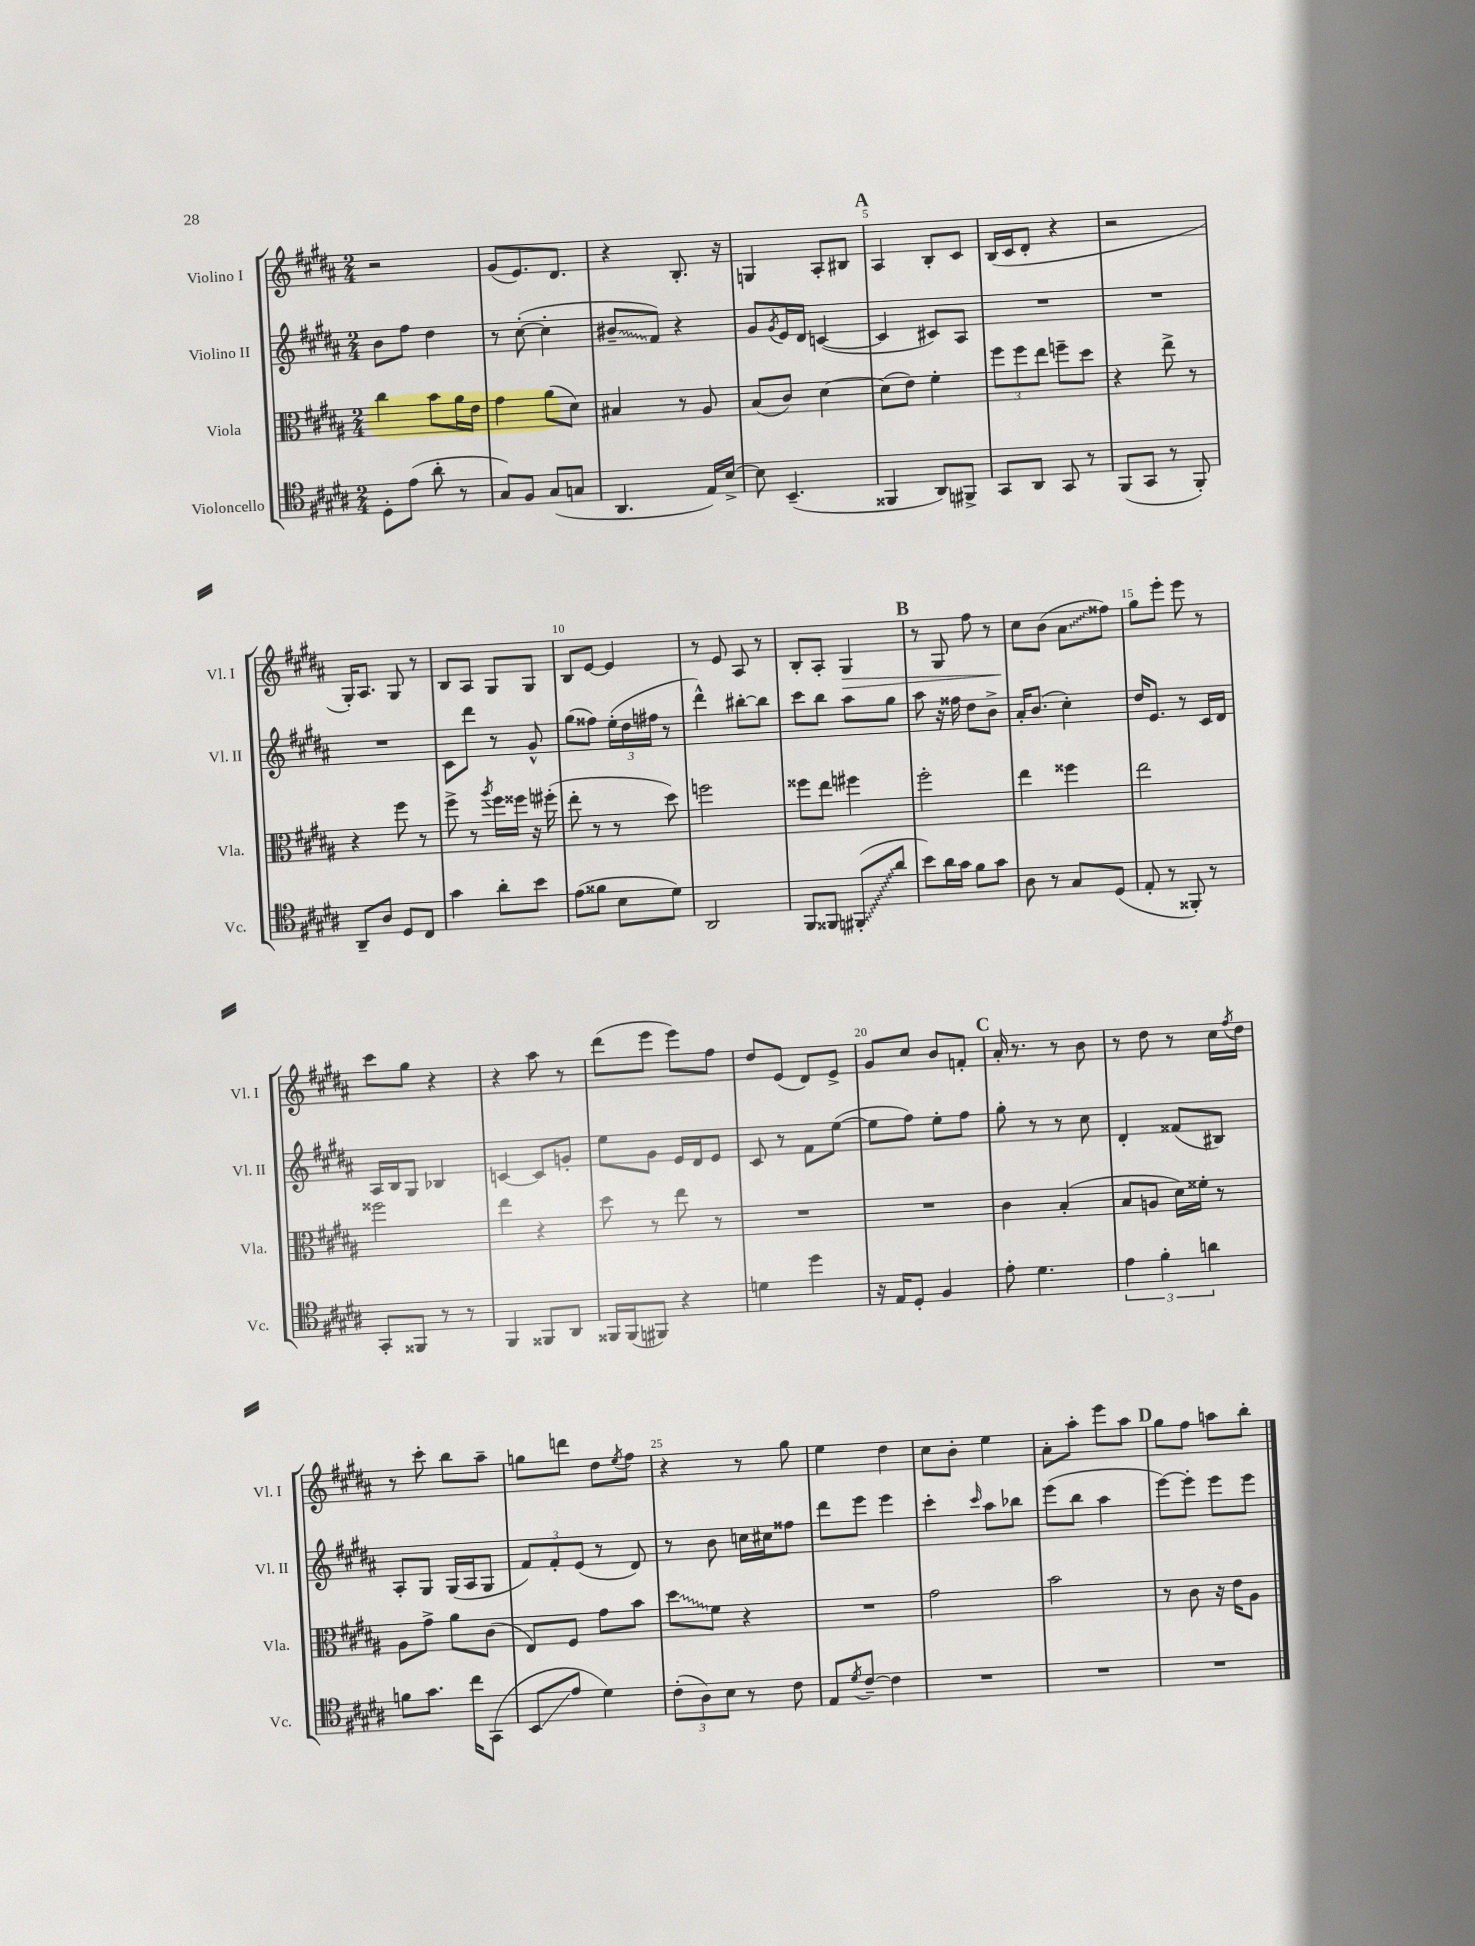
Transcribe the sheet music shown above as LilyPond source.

<<
\new StaffGroup <<
\new Staff = "s0" \with { instrumentName = "Violino I" shortInstrumentName = "Vl. I" } {
    \clef treble \key b \major \numericTimeSignature \time 2/4
    r2 |
    gis'8( e'8.) dis'8. |
    r4 b8.-. r16 |
    g4 ais8-. bis8 |
    \mark \markup { \bold "A" } ais4 b8-. cis'8 |
    b16( cis'16 dis'8-. r4 |
    r2 |
    gis16-.) ais8. gis8 r8 |
    b8 ais8 gis8 gis8 |
    b8 e'8~ e'4 |
    r8 e'8 ais8 r8 |
    b8-. ais8-. gis4\> |
    \mark \markup { \bold "B" } r8 gis8 fis''8 r8 |
    cis''8\! b'8( \once \override Glissando.style = #'zigzag ais'8\glissando fisis''8) |
    gis''8 e'''8-. e'''8 r8 |
    cis'''8 gis''8 r4 |
    r4 ais''8 r8 |
    dis'''8( e'''8 e'''8) fis''8 |
    dis''8 e'8( dis'8) e'8-> |
    gis'8 cis''8 b'8 f'8-. |
    \mark \markup { \bold "C" } ais'16-. r8. r8 b'8 |
    r8 dis''8 r8 cis''16 \acciaccatura { fis''8 } dis''16 |
    r8 cis'''8-. b''8 ais''8-- |
    g''8 d'''8 dis''8 \acciaccatura { e''8 } fis''8 |
    r4 r8 gis''8 |
    e''4 dis''4 |
    cis''8 b'8-. e''4 |
    ais'8-. ais''8-. e'''8 ais''8 |
    \mark \markup { \bold "D" } gis''8 fis''8 a''8 b''8-. \bar "|." |
}
\new Staff = "s1" \with { instrumentName = "Violino II" shortInstrumentName = "Vl. II" } {
    \clef treble \key b \major \numericTimeSignature \time 2/4
    b'8 fis''8 dis''4 |
    r8 cis''8~-.( cis''4-. |
    \once \override Glissando.style = #'zigzag bis'8--\glissando fis'8) r4 |
    gis'8 \acciaccatura { gis'8 } e'16 dis'16 c'4~( |
    \mark \markup { \bold "A" } c'4 cis'8) ais8 |
    R2 |
    R2 |
    R2 |
    cis'8 dis'''8 r8 gis'8-^ |
    gis''8( fisis''8) \tuplet 3/2 { e''16-.( dis''16 fis''16 } r8 |
    dis'''4-^) bis''8~-. bis''8 |
    cis'''8 b''8 ais''8 gis''8 |
    \mark \markup { \bold "B" } ais''8 r16 fisis''16 dis''8 b'8-> |
    ais'16-. b'8.( cis''4-.) |
    dis''16 e'8. r8 cis'16 dis'16 |
    ais16 b16 gis8 bes4 |
    c'4~ c'8 g'8-. |
    e''8 gis'8 e'16 dis'16 e'8 |
    cis'8 r8 fis'8 e''8~( |
    e''8 fis''8) e''8-. fis''8 |
    \mark \markup { \bold "C" } gis''8-. r8 r8 cis''8 |
    dis'4-. fisis'8( bis8) |
    ais8-. gis8 gis16( ais16 gis8 |
    \tuplet 3/2 { fis'8) fis'8-. e'8( } r8 dis'8) |
    r8 b'8 c''16 cis''16 fisis''8 |
    dis'''8 e'''8 e'''4 |
    cis'''4-. \grace { cis'''16 } ais''8 bes''8 |
    e'''8( b''8 ais''4 |
    \mark \markup { \bold "D" } e'''8~) e'''8-. e'''8 e'''8 \bar "|." |
}
\new Staff = "s2" \with { instrumentName = "Viola" shortInstrumentName = "Vla." } {
    \clef alto \key b \major \numericTimeSignature \time 2/4
    cis''4 b'8 ais'16 e'16 |
    gis'4 ais'8( dis'8) |
    bis4 r8 ais8 |
    b8( cis'8) dis'4~ |
    \mark \markup { \bold "A" } dis'8( e'8) fis'4-. |
    \tuplet 3/2 { fis''8 fis''8 e''8 } f''8-- dis''8 |
    r4 e''8-> r8 |
    r4 fis''8 r8 |
    fis''8-> r8 \acciaccatura { ais''8 } fis''16 fisis''16 r16 fis''16-.( |
    e''8-. r8 r8 dis''8) |
    f''2 |
    fisis''8 e''8 fis''4 |
    \mark \markup { \bold "B" } fis''2-. |
    e''4 fisis''4 |
    e''2 |
    fisis''2 |
    e''4 r4 |
    dis''8 r8 e''8 r8 |
    R2 |
    R2 |
    \mark \markup { \bold "C" } cis'4 b4-.( |
    b8 a8 dis'16) fisis'16-. r8 |
    ais8 gis'8-> ais'8 cis'8( |
    e8) fis8 gis'8 b'8 |
    \once \override Glissando.style = #'zigzag dis''8\glissando fis'8 r4 |
    R2 |
    gis'2 |
    b'2 |
    \mark \markup { \bold "D" } r8 cis'8 r16 e'16 ais8 \bar "|." |
}
\new Staff = "s3" \with { instrumentName = "Violoncello" shortInstrumentName = "Vc." } {
    \clef tenor \key b \major \numericTimeSignature \time 2/4
    dis8-. e'8( ais'8-. r8 |
    gis8) fis8 gis8( g8 |
    ais,4. e16) b16~-> |
    b8 b,4.--( |
    \mark \markup { \bold "A" } fisis,4 ais,8) fis,8-> |
    gis,8 ais,8 gis,8 r8 |
    fis,8( gis,8 r8 fis,8-.) |
    ais,8-- ais8 dis8 cis8 |
    gis'4 ais'8-. b'8 |
    e'8( fisis'8 b8 dis'8) |
    ais,2 |
    fis,8 fisis,8 \once \override Glissando.style = #'zigzag fis,8-.\glissando( ais'8 |
    \mark \markup { \bold "B" } b'8) ais'16 gis'16 fis'8 gis'8 |
    ais8 r8 gis8 dis8( |
    e8-. r8 fisis,8-.) r8 |
    gis,8-. fisis,8 r8 r8 |
    fis,4 fisis,8 ais,8 |
    fisis,16 fisis,16( fis,8) r4 |
    d'4 dis''4 |
    r16 e16 dis8-. fis4 |
    \mark \markup { \bold "C" } e'8-. dis'4. |
    \tuplet 3/2 { e'4 fis'4-. a'4 } |
    f'8 gis'8. cis''16 gis,8( |
    b,8\glissando e'8 dis'4) |
    \tuplet 3/2 { cis'8-.( ais8) b8 } r8 cis'8 |
    e8 \acciaccatura { dis'8 } cis'8~-- cis'4 |
    R2 |
    R2 |
    \mark \markup { \bold "D" } R2 \bar "|." |
}
>>
>>
\layout { \context { \Score \override BarNumber.break-visibility = ##(#f #t #t) barNumberVisibility = #(every-nth-bar-number-visible 5) } }
